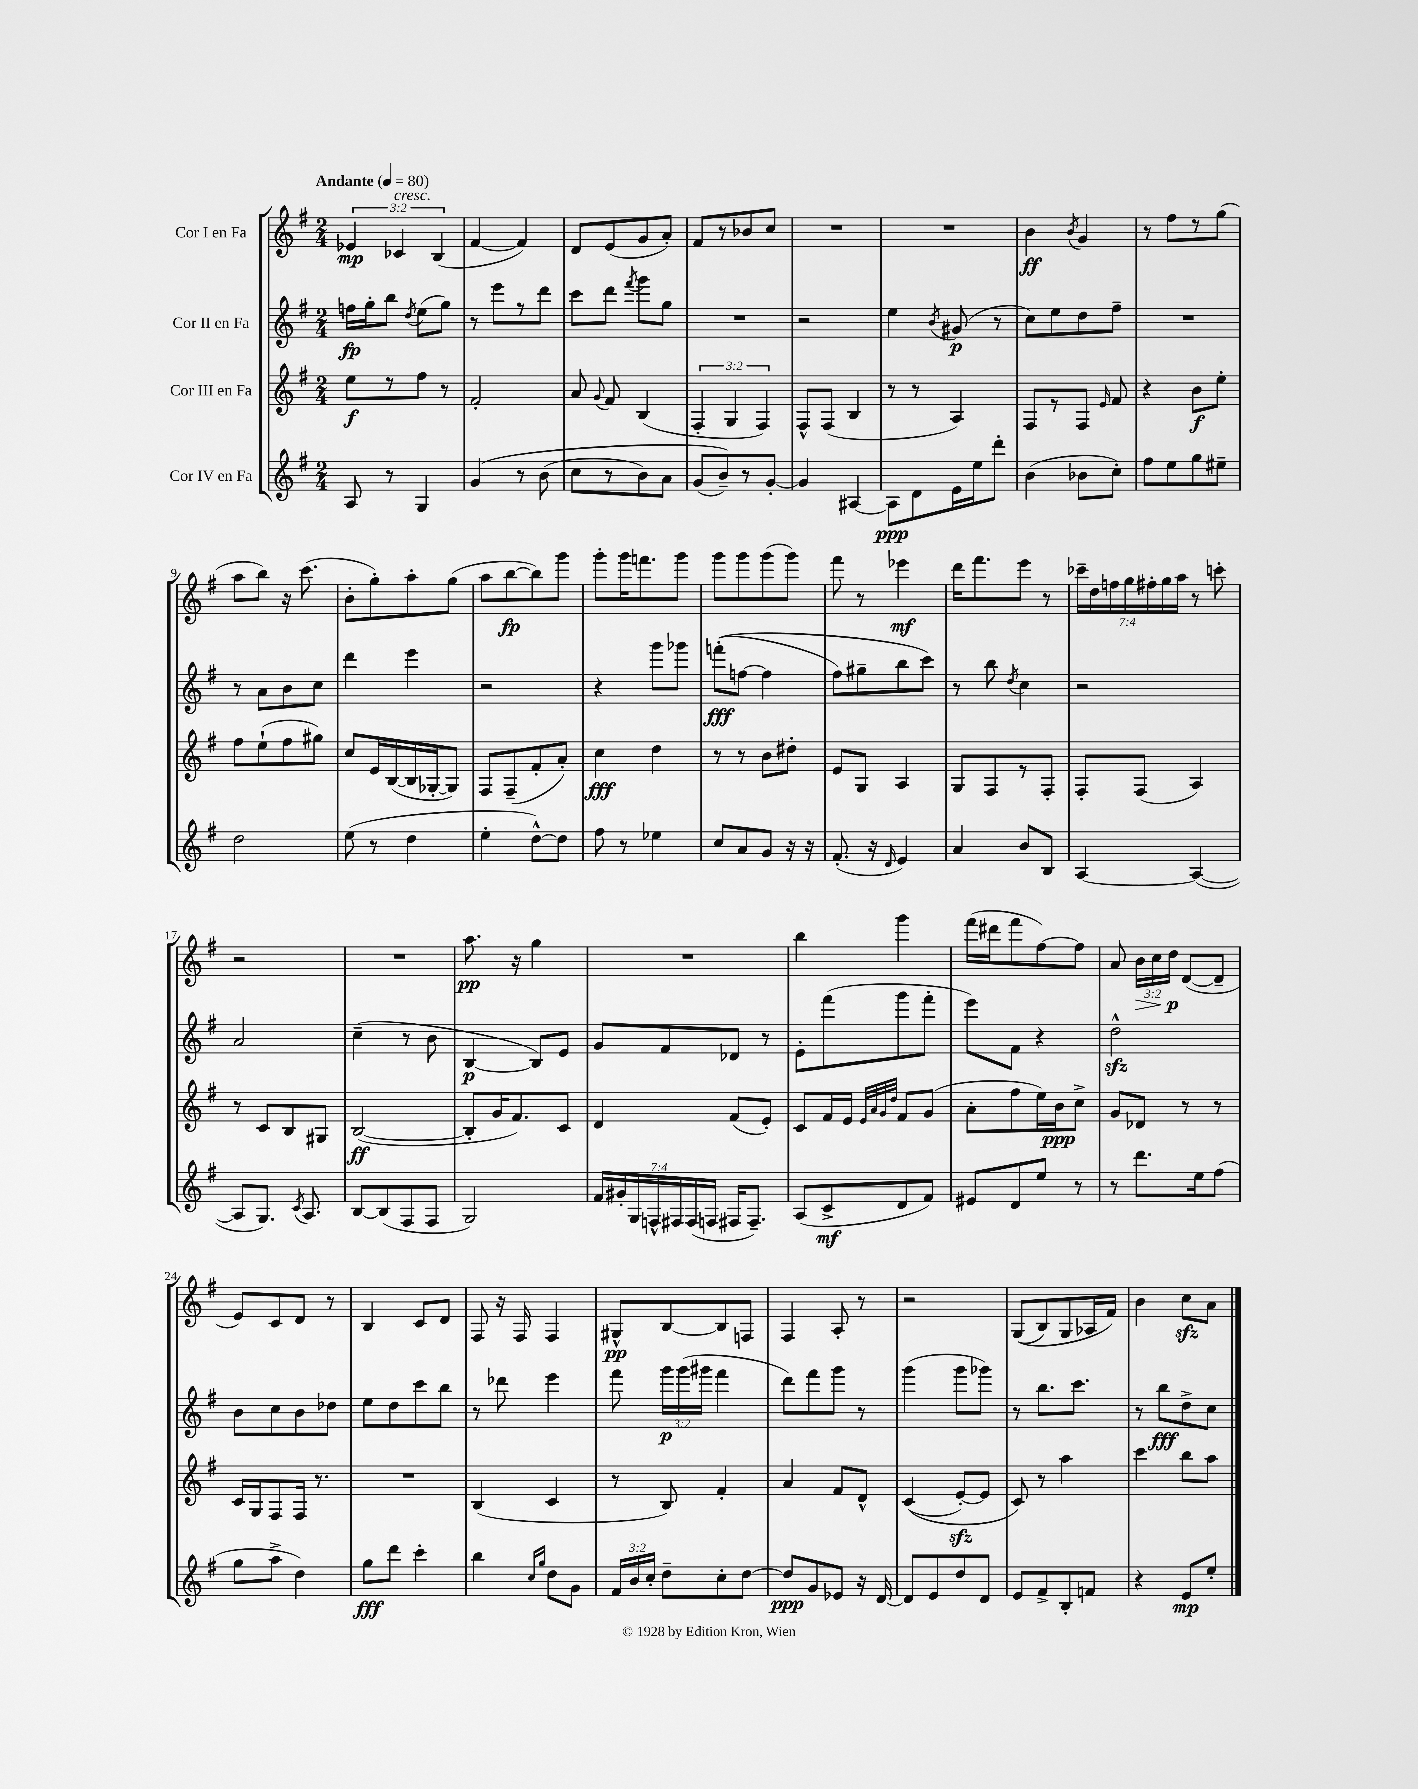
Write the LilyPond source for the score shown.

<<
\new StaffGroup <<
\new Staff = "s0" \with { instrumentName = "Cor I en Fa" } {
    \clef treble \key g \major \numericTimeSignature \time 2/4 \override Staff.TupletNumber.text = #tuplet-number::calc-fraction-text \tempo "Andante" 4 = 80
    \autoBeamOff \tuplet 3/2 { ees'4\mp ces'4^\markup { \italic "cresc." } b4( } |
    fis'4~ fis'4) |
    d'8[ e'8( g'8 a'8]-.) |
    fis'8[ r8 bes'8 c''8] |
    R2 |
    R2 |
    b'4\ff \acciaccatura { b'8 } g'4 |
    r8 fis''8[ r8 g''8]( |
    a''8[ b''8]) r16 c'''8.( |
    b'8[-. g''8-.) a''8-. g''8]( |
    a''8[ b''8~\fp b''8) g'''8] |
    g'''8[-. g'''16 f'''8. g'''8] |
    g'''8[ g'''8 g'''8( g'''8]) |
    fis'''8 r8 ees'''4\mf |
    d'''16[ fis'''8. e'''8] r8 |
    \tuplet 7/4 { ces'''16[-- d''16 f''16 g''16 fis''16-. g''16 a''16] } r8 c'''8-. |
    r2 |
    R2 |
    a''8.\pp r16 g''4 |
    R2 |
    b''4 g'''4 |
    fis'''16[( dis'''16 fis'''8 fis''8~) fis''8] |
    a'8 \tuplet 3/2 { b'16[\> c''16 d''16]\p\! } d'8[~( d'8]-- |
    e'8[) c'8 d'8] r8 |
    b4 c'8[ d'8] |
    fis8 r16 fis16 fis4 |
    gis8[-^\pp b8~ b8 f8] |
    fis4 a8-. r8 |
    r2 |
    g8[(\( b8) g8 aes16 fis'16]\) |
    b'4 c''8[\sfz a'8] \bar "|." |
}
\new Staff = "s1" \with { instrumentName = "Cor II en Fa" } {
    \clef treble \key g \major \numericTimeSignature \time 2/4 \override Staff.TupletNumber.text = #tuplet-number::calc-fraction-text
    \autoBeamOff f''16[\fp g''16-. b''8] \acciaccatura { d''8 } e''8[( g''8]) |
    r8 e'''8[ r8 d'''8] |
    c'''8[ d'''8] \acciaccatura { fis'''8 } g'''8[ g''8] |
    R2 |
    r2 |
    e''4 \acciaccatura { b'8 } gis'8\p( r8 |
    c''8[) e''8 d''8 fis''8]-- |
    R2 |
    r8 a'8[ b'8 c''8] |
    d'''4 e'''4 |
    r2 |
    r4 g'''8[ ges'''8] |
    f'''8[-.\fff(\( f''8]~ f''4 |
    fis''8[) gis''8-- b''8 c'''8]\) |
    r8 b''8 \acciaccatura { d''8 } c''4 |
    r2 |
    a'2 |
    c''4--( r8 b'8 |
    b4~\p b8[) e'8] |
    g'8[ fis'8 des'8] r8 |
    e'8[-. fis'''8( g'''8 fis'''8]-. |
    e'''8[) fis'8] r4 |
    d''2-^\sfz |
    b'8[ c''8 b'8 des''8] |
    e''8[ d''8 c'''8 b''8] |
    r8 des'''8 e'''4 |
    fis'''8 \tuplet 3/2 { g'''16[\p g'''16( gis'''16] } fis'''4 |
    d'''8[) fis'''8 g'''8] r8 |
    g'''4( g'''8[ ges'''8]) |
    r8 b''8.[ c'''8.] |
    r8 b''8[\fff d''8-> c''8] \bar "|." |
}
\new Staff = "s2" \with { instrumentName = "Cor III en Fa" } {
    \clef treble \key g \major \numericTimeSignature \time 2/4 \override Staff.TupletNumber.text = #tuplet-number::calc-fraction-text
    \autoBeamOff e''8[\f r8 fis''8] r8 |
    fis'2-. |
    a'8 \appoggiatura { g'8 } fis'8 b4( |
    \tuplet 3/2 { fis4-. g4 fis4) } |
    fis8[-^ fis8]( b4 |
    r8 r8 a4) |
    fis8[ r8 fis8] \grace { e'16 } fis'8 |
    r4 b'8[\f e''8]-. |
    fis''8[ e''8-!( fis''8 gis''8]) |
    c''8[ e'16 b16~( b16 ges16~-. ges8]) |
    fis8[ fis8--( fis'8-. a'8]-.) |
    c''4\fff d''4 |
    r8 r8 b'8[ dis''8]-. |
    e'8[ g8] a4 |
    g8[ fis8 r8 fis8]-. |
    fis8[-. fis8]( a4) |
    r8 c'8[ b8 gis8] |
    b2~\ff( |
    b8[-. g'16 fis'8.) c'8] |
    d'4 fis'8[( e'8]-.) |
    c'8[ fis'16 e'16] \grace { e'32[ a'32 g'32 d''32] } fis'8[ g'8]( |
    a'8[-. fis''8 e''16) b'16\ppp c''8]-> |
    g'8[ des'8] r8 r8 |
    c'16[ g16 fis8 fis16] r8. |
    R2 |
    b4( c'4 |
    r8 b8) fis'4-. |
    a'4 fis'8[ d'8]-^ |
    c'4(\( e'8[~-.\sfz) e'8] |
    c'8\) r8 a''4 |
    c'''4 b''8[ a''8] \bar "|." |
}
\new Staff = "s3" \with { instrumentName = "Cor IV en Fa" } {
    \clef treble \key g \major \numericTimeSignature \time 2/4 \override Staff.TupletNumber.text = #tuplet-number::calc-fraction-text
    \autoBeamOff a8 r8 g4 |
    g'4\( r8 b'8( |
    c''8[ r8 b'8) a'8] |
    g'8[( b'8--)\) r8 g'8]~-. |
    g'4 ais4~ |
    ais8[\ppp d'8 e'16 e''16 d'''8]-. |
    b'4( bes'8[ c''8]-.) |
    fis''8[ e''8 g''8 eis''8]-- |
    d''2 |
    e''8( r8 d''4 |
    e''4-. d''8[~-^) d''8] |
    fis''8 r8 ees''4 |
    c''8[ a'8 g'8] r16 r16 |
    fis'8.-.( r16 \grace { d'16 } e'4) |
    a'4 b'8[ b8] |
    a4~ a4~( |
    a8[ g8.]) \acciaccatura { c'8 } a8. |
    b8[~ b8( fis8 fis8] |
    g2) |
    \tuplet 7/4 { fis'16[ gis'16-. g16 f16-^ fis16 fis16( f16] } fis16[ fis8.]--) |
    a8[( c'8->\mf d'8 fis'8]) |
    eis'8[ d'8 e''8] r8 |
    r8 d'''8.[ e''16 fis''8]( |
    g''8[ a''8]-> d''4) |
    g''8[\fff d'''8] c'''4-. |
    b''4 \grace { c''16[ g''16] } d''8[ g'8] |
    \tuplet 3/2 { fis'16[ b'16 c''16]-. } d''8[-- c''8-. d''8]~ |
    d''8[\ppp g'8 ees'8] r16 d'16~ |
    d'8[ e'8 d''8 d'8] |
    e'8[ fis'8-> b8-. f'8] |
    r4 e'8[\mp e''8]-. \bar "|." |
}
>>
>>
